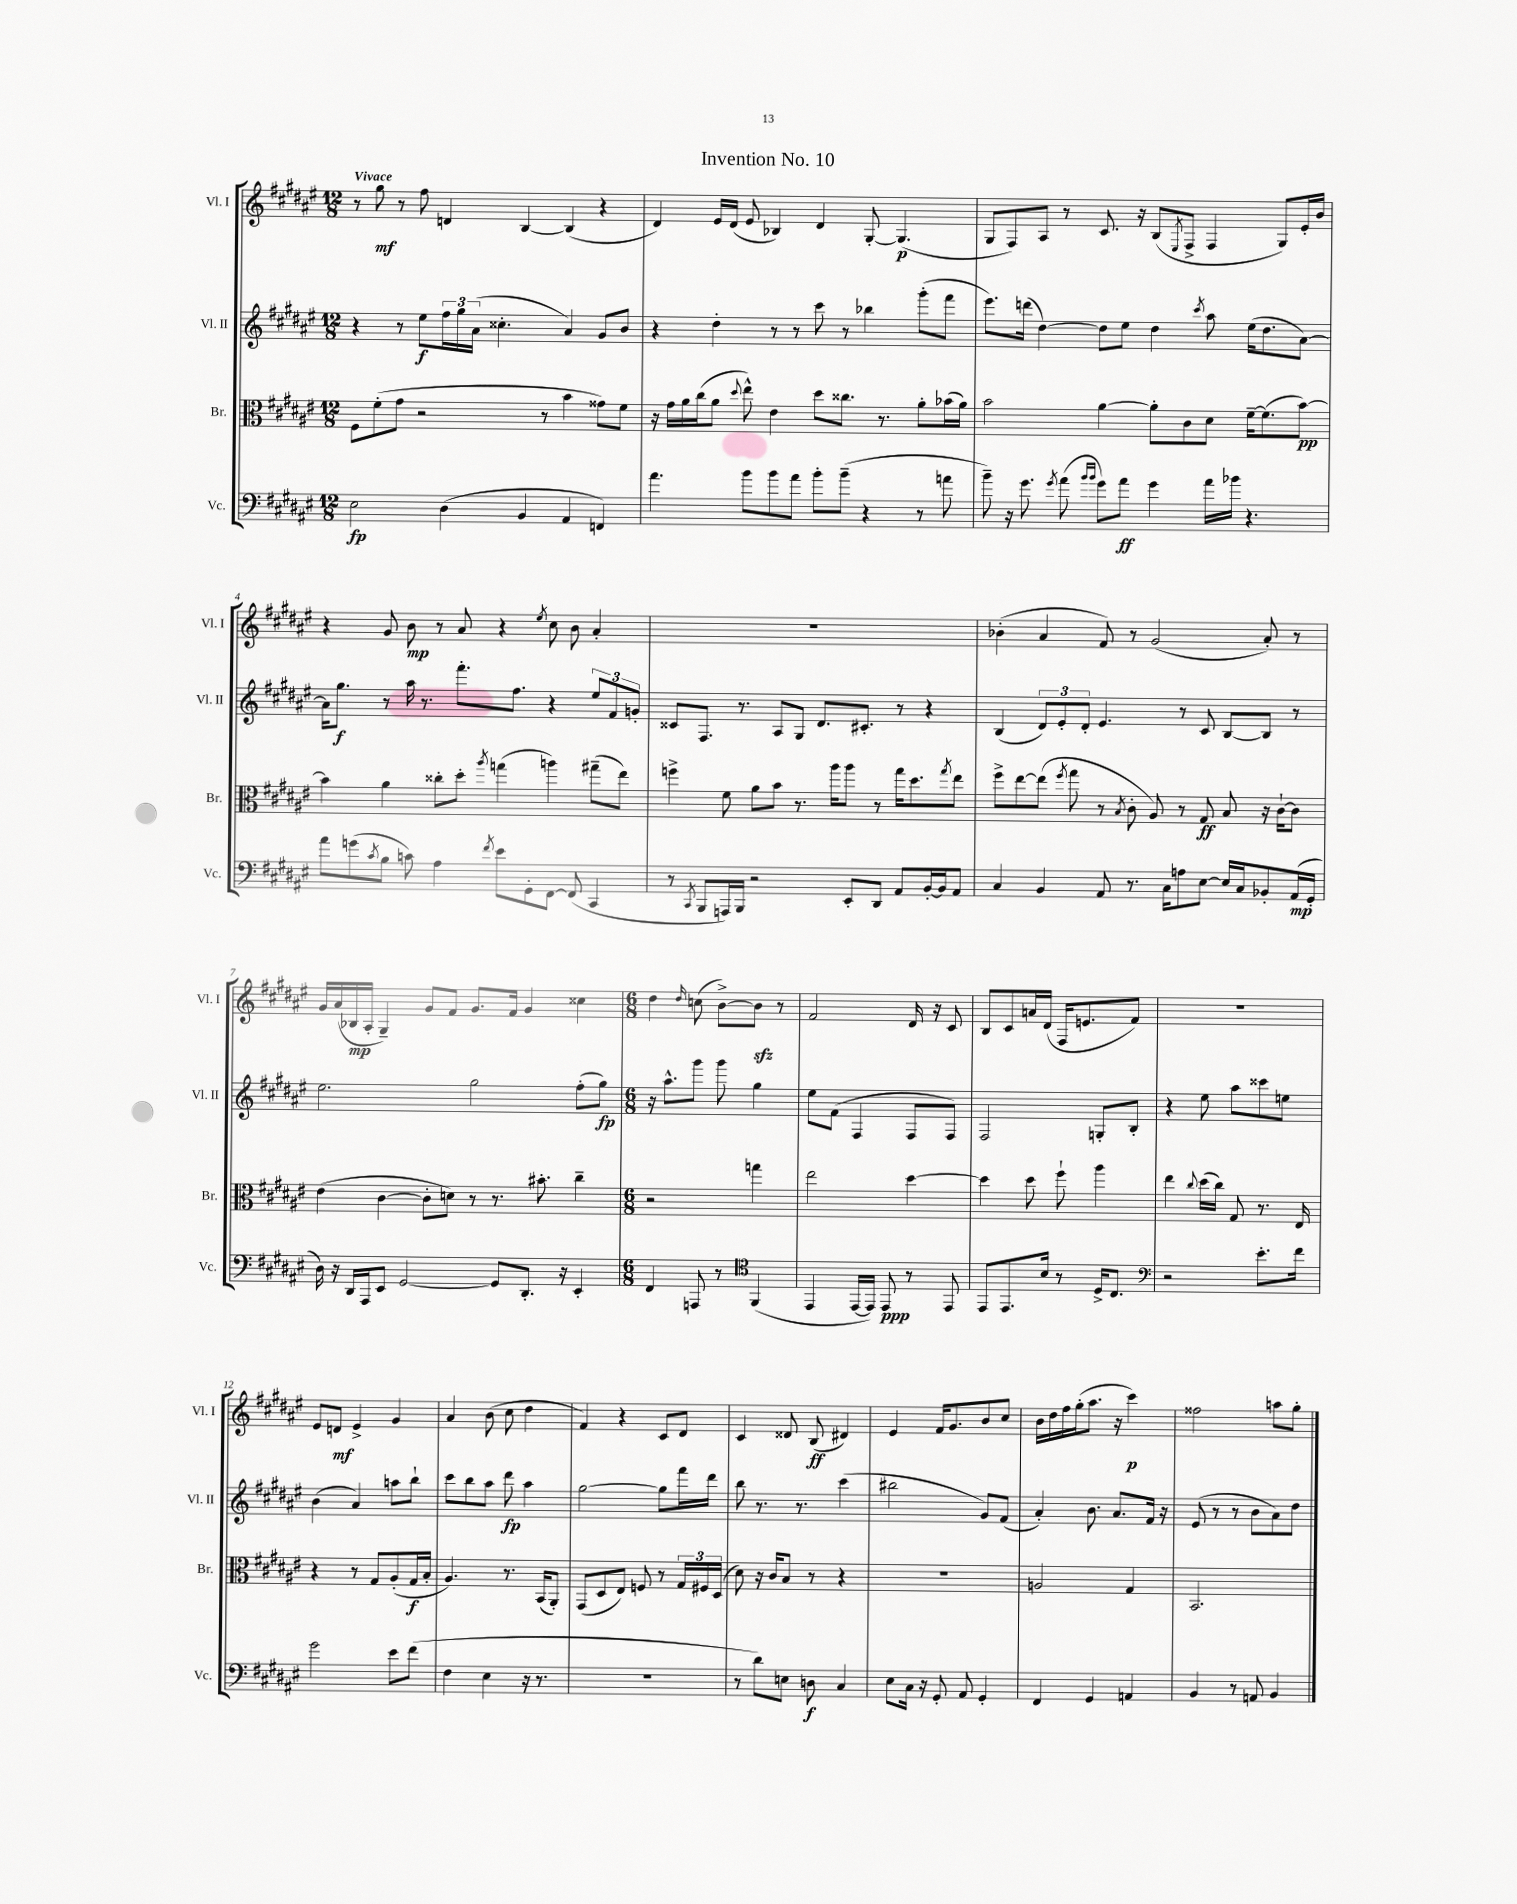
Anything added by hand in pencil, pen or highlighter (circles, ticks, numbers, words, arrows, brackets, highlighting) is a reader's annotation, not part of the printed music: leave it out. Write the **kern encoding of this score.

**kern	**dynam	**kern	**dynam	**kern	**dynam	**kern	**dynam
*part4	*part4	*part3	*part3	*part2	*part2	*part1	*part1
*staff4	*staff4	*staff3	*staff3	*staff2	*staff2	*staff1	*staff1
*I"Vc.	*	*I"Br.	*	*I"Vl. II	*	*I"Vl. I	*
*I'Vc.	*	*I'Br.	*	*I'Vl. II	*	*I'Vl. I	*
*clefF4	*	*clefC3	*	*clefG2	*	*clefG2	*
*k[f#c#g#d#a#e#]	*	*k[f#c#g#d#a#e#]	*	*k[f#c#g#d#a#e#]	*	*k[f#c#g#d#a#e#]	*
*M12/8	*	*M12/8	*	*M12/8	*	*M12/8	*
=1	=1	=1	=1	=1	=1	=1	=1
!	!	!	!	!	!	!LO:TX:a:B:t=Vivace	!
2E#\	fp	8F#\L	.	4r	.	8r	.
.	.	(8f#'\	.	.	.	8gg#\	mf
.	.	8g#\J	.	8r	.	8r	.
.	.	2r	.	8ee#\L	f	8ff#\	.
(4D#\	.	.	.	24ff#\L	.	4dn/	.
.	.	.	.	24gg#\	.	.	.
.	.	.	.	(24a#\JJ	.	.	.
.	.	.	.	4.cc##X'\	.	.	.
4BB/	.	.	.	.	.	[4B/	.
.	.	8r	.	.	.	.	.
4AA#/	.	4b\	.	4a#/)	.	(4B/]	.
4FFn/)	.	8g##X\L)	.	8g#/L	.	4r	.
.	.	8f#\J	.	8b/J	.	.	.
=2	=2	=2	=2	=2	=2	=2	=2
4.a#\	.	16r	.	4r	.	4d#/)	.
.	.	16g#\LL	.	.	.	.	.
.	.	16a#\	.	.	.	.	.
.	.	(16cc#\J	.	.	.	.	.
.	.	8a#\J	.	4dd#'\	.	16e#/LL	.
.	.	.	.	.	.	(16d#/JJ	.
.	.	8qqdd#/	.	.	.	.	.
8b\L	.	8ee#^^\)	.	.	.	8e#/	.
8b\	.	4e#\	.	8r	.	4B-X/)	.
8a#\J	.	.	.	8r	.	.	.
8b'\L	.	8dd#\L	.	8ccc#\	.	4d#/	.
(8b~\J	.	8.cc##X\J	.	8r	.	.	.
4r	.	.	.	4bb-X\	.	[8G#'/	.
.	.	8.r	.	.	.	.	.
.	.	.	.	.	.	(4.G#/]	p
8r	.	8a#'\L	.	(8ggg#'\L	.	.	.
8an\	.	(16b-X\L	.	8fff#\J	.	.	.
.	.	16a#\JJ)	.	.	.	.	.
=3	=3	=3	=3	=3	=3	=3	=3
8b~\)	.	2b\	.	8.eee#\L)	.	8G#/L	.
16r	.	.	.	.	.	8F#/)	.
8.g#\	.	.	.	(16dddn\Jk	.	.	.
.	.	.	.	[4dd#\)	.	8A#/J	.
8qg#/	.	.	.	.	.	.	.
(8a#\	.	.	.	.	.	8r	.
16qqb/LL	.	.	.	.	.	.	.
16qqb/JJ	.	.	.	.	.	.	.
8g#\L)	.	[4a#\	.	8dd#\L]	.	8.c#/	.
8a#\J	ff	.	.	8ee#\J	.	.	.
.	.	.	.	.	.	16r	.
4g#\	.	8a#'\L]	.	4dd#\	.	(8B/L	.
.	.	.	.	.	.	8qE#/	.
.	.	8c#\	.	.	.	8F#^/J	.
.	.	.	.	8qccc#/	.	.	.
16a#\LL	.	8d#\J	.	8aa#\	.	4F#/	.
16b-X\JJ	.	.	.	.	.	.	.
4.r	.	[16f#~\KL	.	(16ee#\KL	.	.	.
.	.	(8.f#\]	.	8.dd#\	.	.	.
.	.	.	.	.	.	8G#/L)	.
.	.	[8b\J)	pp	[8a#\J)	.	16e#'/L	.
.	.	.	.	.	.	16b/JJ	.
!!LO:LB:g=z
=4	=4	=4	=4	=4	=4	=4	=4
8a#\L	.	4b\]	.	16a#\KL]	.	4r	.
.	.	.	.	8.gg#\J	f	.	.
(8gn\	.	.	.	.	.	.	.
8qc#/	.	.	.	.	.	.	.
8B\J	.	4a#\	.	8r	.	8g#/	.
8cn\)	.	.	.	16aa#\	.	8b\	mp
.	.	.	.	8.r	.	.	.
4A#\	.	8cc##X'\L	.	.	.	8r	.
.	.	8dd#'\J	.	8.fff#'\L	.	8a#/	.
8qf#/	.	8qaa#/	.	.	.	.	.
8e#\L	.	(4ggn\	.	.	.	4r	.
.	.	.	.	8.ff#\J	.	.	.
8GG#'\	.	.	.	.	.	.	.
.	.	.	.	.	.	8qee#/	.
[8FF#\J	.	4aan\)	.	4r	.	8cc#\	.
(8FF#/]	.	.	.	.	.	8b\	.
4CC#/	.	(8gg#X~\L	.	12ee#/L	.	4a#'/	.
.	.	.	.	12f#/	.	.	.
.	.	8ee#\J)	.	.	.	.	.
.	.	.	.	12gn'/J	.	.	.
=5	=5	=5	=5	=5	=5	=5	=5
8r	.	4ffn^\	.	8c##X/L	.	1.r	.
8qCC#/	.	.	.	.	.	.	.
8BBB/L	.	.	.	8.F#/J	.	.	.
16AAAn/L)	.	8f#\	.	.	.	.	.
16BBB/JJ	.	.	.	8.r	.	.	.
2r	.	8a#\L	.	.	.	.	.
.	.	8b\J	.	8A#/L	.	.	.
.	.	8.r	.	8G#/J	.	.	.
.	.	.	.	8.d#/L	.	.	.
.	.	16aa#\KL	.	.	.	.	.
8EE#'/L	.	8aa#\J	.	.	.	.	.
.	.	.	.	8.c#X'/J	.	.	.
8DD#/J	.	8r	.	.	.	.	.
8AA#/L	.	16gg#\KL	.	8r	.	.	.
.	.	8.dd#\	.	.	.	.	.
[16BB'/L	.	.	.	4r	.	.	.
16BB/J]	.	.	.	.	.	.	.
.	.	8qgg#/	.	.	.	.	.
8AA#/J	.	8ee#\J	.	.	.	.	.
=6	=6	=6	=6	=6	=6	=6	=6
4C#/	.	8ff#^\L	.	(4B/	.	(4b-X'\	.
.	.	[8ee#\	.	.	.	.	.
4BB/	.	(8ee#\J]	.	12d#/L)	.	4a#/	.
.	.	.	.	12e#'/	.	.	.
.	.	8qff#/	.	.	.	.	.
.	.	8gg#\	.	.	.	.	.
.	.	.	.	12d#'/J	.	.	.
8AA#/	.	8r	.	4.e#/	.	8f#/)	.
.	.	8qB/	.	.	.	.	.
8.r	.	8c#'\	.	.	.	8r	.
.	.	8A#/)	.	.	.	(2g#/	.
16C#\KL	.	.	.	.	.	.	.
8An\	.	8r	.	8r	.	.	.
[8E#\J	.	8G#/	ff	8c#/	.	.	.
16E#/LL]	.	8B/	.	[8B/L	.	.	.
16C#/J	.	.	.	.	.	.	.
8BB-X'/	.	16r	.	8B/J]	.	8a#'/)	.
.	.	[16c#`\KL	.	.	.	.	.
(16AA#/L	mp	8c#\J]	.	8r	.	8r	.
16GG#'/JJ	.	.	.	.	.	.	.
!!LO:LB:g=z
=7	=7	=7	=7	=7	=7	=7	=7
16D#\)	.	(4e#\	.	2.ee#\	.	16g#/LL	.
16r	.	.	.	.	.	(16a#/	.
16DD#/LL	.	.	.	.	.	16B-X/	mp
16AAA#/J	.	.	.	.	.	16A#'/JJ	.
8EE#/J	.	[4c#\	.	.	.	4G#~/)	.
[2GG#/	.	.	.	.	.	.	.
.	.	8c#'\L]	.	.	.	8g#/L	.
.	.	8dn\J)	.	.	.	8f#/J	.
.	.	8r	.	2gg#\	.	8.g#/L	.
8GG#/L]	.	8.r	.	.	.	.	.
.	.	.	.	.	.	16f#/Jk	.
8.DD#'/J	.	.	.	.	.	4g#/	.
.	.	8.b#X'\	.	.	.	.	.
16r	.	.	.	.	.	.	.
4EE#'/	.	4cc#~\	.	(8ff#'\L	.	4cc##X\	.
.	.	.	.	8gg#\J)	fp	.	.
=8	=8	=8	=8	=8	=8	=8	=8
*M6/8	*	*M6/8	*	*M6/8	*	*M6/8	*
4FF#/	.	2r	.	16r	.	4dd#\	.
.	.	.	.	8.aa#^^\L	.	.	.
.	.	.	.	.	.	16qqdd#/	.
8AAAn/	.	.	.	8ggg#\J	.	(8ccn\	.
8r	.	.	.	8ggg#\	.	[8b^\L)	.
*clefC4	*	*	*	*	*	*	*
(4FF#/	.	4ggn\	.	4gg#\	.	8bzz\J]	.
.	.	.	.	.	.	8r	.
=9	=9	=9	=9	=9	=9	=9	=9
4EE#/	.	2ee#\	.	8ee#\L	.	2f#/	.
.	.	.	.	(8f#\J	.	.	.
[16EE#/LL	.	.	.	4F#/	.	.	.
16EE#/JJ])	.	.	.	.	.	.	.
8EE#/	ppp	.	.	.	.	.	.
8r	.	[4dd#\	.	8F#/L	.	16d#/	.
.	.	.	.	.	.	16r	.
8EE#/	.	.	.	8F#/J)	.	8c#/	.
=10	=10	=10	=10	=10	=10	=10	=10
8EE#/L	.	4dd#\]	.	2F#/	.	8B/L	.
8.EE#/	.	.	.	.	.	8c#/	.
.	.	8dd#\	.	.	.	16an/L	.
16B/Jk	.	.	.	.	.	(16d#/JJ	.
8r	.	8ff#`\	.	.	.	16F#/KL	.
.	.	.	.	.	.	8.en/	.
16D#^/KL	.	4aa#\	.	8Gn'/L	.	.	.
8.C#/J	.	.	.	.	.	.	.
.	.	.	.	8B'/J	.	8f#/J)	.
=11	=11	=11	=11	=11	=11	=11	=11
*clefF4	*	*	*	*	*	*	*
2r	.	4ee#\	.	4r	.	2.r	.
.	.	8qqcc#/	.	.	.	.	.
.	.	(16dd#\LL	.	8ee#\	.	.	.
.	.	16cc#\JJ)	.	.	.	.	.
.	.	8G#/	.	8aa#\L	.	.	.
8.e#'\L	.	8.r	.	8ccc##X\	.	.	.
.	.	.	.	8een\J	.	.	.
16f#\Jk	.	16E#/	.	.	.	.	.
!!LO:LB:g=z
=12	=12	=12	=12	=12	=12	=12	=12
2g#\	.	4r	.	(4b\	.	8e#/L	.
.	.	.	.	.	.	8dn/J	mf
.	.	8r	.	4a#/)	.	4e#^/	.
.	.	8G#/L	.	.	.	.	.
8e#\L	.	(8A#'/	.	8aan\L	.	4g#/	.
(8f#\J	.	16G#/L	f	8bb`\J	.	.	.
.	.	16B'/JJ	.	.	.	.	.
=13	=13	=13	=13	=13	=13	=13	=13
4F#\	.	4.A#/)	.	8ccc#\L	.	4a#/	.
.	.	.	.	8bb\	.	.	.
4E#\	.	.	.	8aa#\J	.	(8b\	.
.	.	8.r	.	8ddd#\	fp	8cc#\	.
16r	.	.	.	4aa#\	.	4dd#\	.
8.r	.	(16BB/KL	.	.	.	.	.
.	.	8AA#'/J)	.	.	.	.	.
=14	=14	=14	=14	=14	=14	=14	=14
2.r	.	(8GG#/L	.	[2gg#\	.	4f#/)	.
.	.	8D#/	.	.	.	.	.
.	.	8E#/J)	.	.	.	4r	.
.	.	8Fn/	.	.	.	.	.
.	.	8r	.	8gg#\L]	.	8c#/L	.
.	.	24G#/LL	.	16fff#\L	.	8d#/J	.
.	.	24F#X/	.	.	.	.	.
.	.	.	.	16ddd#\JJ	.	.	.
.	.	(24D#/JJ	.	.	.	.	.
=15	=15	=15	=15	=15	=15	=15	=15
8r	.	8d#\)	.	8bb\	.	4c#/	.
8d#\L)	.	16r	.	8.r	.	.	.
.	.	16c#/KL	.	.	.	.	.
8En\J	.	8B/J	.	.	.	8d##X/	.
.	.	.	.	8.r	.	.	.
8Dn\	f	8r	.	.	.	(8B/	ff
4C#/	.	4r	.	(4ccc#\	.	4d#X/)	.
=16	=16	=16	=16	=16	=16	=16	=16
8E#\L	.	2.r	.	2bb#X\	.	4e#/	.
16C#\Jk	.	.	.	.	.	.	.
16r	.	.	.	.	.	.	.
8GG#'/	.	.	.	.	.	16f#/KL	.
.	.	.	.	.	.	8.g#/	.
8AA#/	.	.	.	.	.	.	.
4GG#'/	.	.	.	8g#/L)	.	8b/	.
.	.	.	.	(8f#/J	.	8cc#/J	.
=17	=17	=17	=17	=17	=17	=17	=17
4FF#/	.	2An/	.	4a#'/)	.	16b\LL	.
.	.	.	.	.	.	16dd#\	.
.	.	.	.	.	.	16ff#\	.
.	.	.	.	.	.	(16gg#'\J	.
4GG#/	.	.	.	8.b\	.	8.aa#\J	.
.	.	.	.	8.a#/L	.	16r	.
4AAn/	.	4G#/	.	.	.	4ccc#\)	p
.	.	.	.	16f#/Jk	.	.	.
.	.	.	.	16r	.	.	.
=18	=18	=18	=18	=18	=18	=18	=18
4BB/	.	2.BB/	.	(8e#/	.	2ff##X\	.
.	.	.	.	8r	.	.	.
8r	.	.	.	8r	.	.	.
8AAn/	.	.	.	8b\L	.	.	.
4BB/	.	.	.	8a#\)	.	8aan\L	.
.	.	.	.	8dd#\J	.	8gg#'\J	.
==	==	==	==	==	==	==	==
*-	*-	*-	*-	*-	*-	*-	*-
